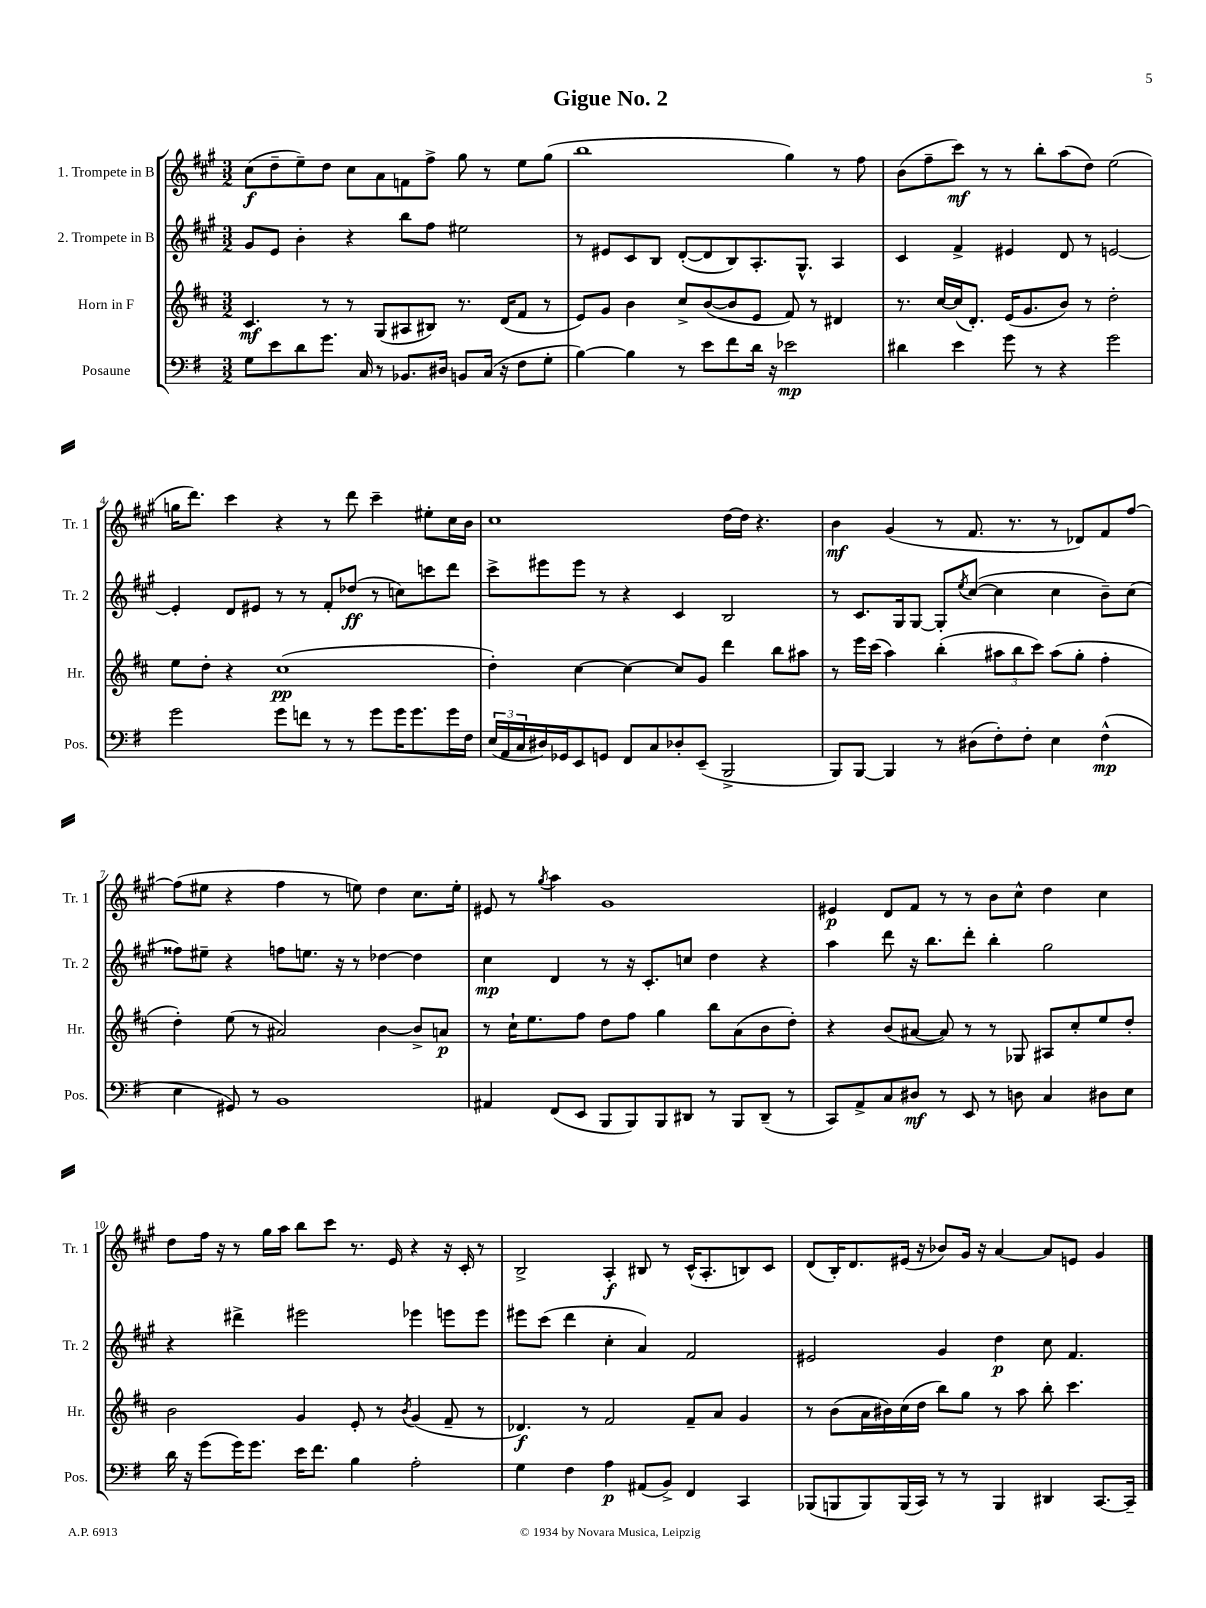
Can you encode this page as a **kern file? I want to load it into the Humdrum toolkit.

**kern	**dynam	**kern	**dynam	**kern	**dynam	**kern	**dynam
*part4	*part4	*part3	*part3	*part2	*part2	*part1	*part1
*staff4	*staff4	*staff3	*staff3	*staff2	*staff2	*staff1	*staff1
*I"Posaune	*	*I"Horn in F	*	*I"2. Trompete in B	*	*I"1. Trompete in B	*
*I'Pos.	*	*I'Hr.	*	*I'Tr. 2	*	*I'Tr. 1	*
*clefF4	*	*clefG2	*	*clefG2	*	*clefG2	*
*k[f#]	*	*k[f#c#]	*	*k[f#c#g#]	*	*k[f#c#g#]	*
*M3/2	*	*M3/2	*	*M3/2	*	*M3/2	*
=1	=1	=1	=1	=1	=1	=1	=1
8G\L	.	4.c#/	mf	8g#/L	.	(8cc#\L	f
8e\	.	.	.	8e/J	.	8dd~\	.
8d\	.	.	.	4b'\	.	8ee~\)	.
8.g\J	.	8r	.	.	.	8dd\J	.
.	.	8r	.	4r	.	8cc#\L	.
16C/	.	.	.	.	.	.	.
8r	.	(8G/L	.	.	.	8a\	.
8.BB-X/L	.	8A#X/	.	8bb\L	.	8fn\	.
.	.	8B#X/J)	.	8ff#\J	.	8ff#^\J	.
16D#X/Jk	.	.	.	.	.	.	.
8BBn/L	.	8.r	.	2ee#X\	.	8gg#\	.
(16C/Jk	.	.	.	.	.	8r	.
16r	.	(16d/KL	.	.	.	.	.
8F#\L	.	8f#/J	.	.	.	8ee\L	.
8G'\J	.	8r	.	.	.	(8gg#\J	.
=2	=2	=2	=2	=2	=2	=2	=2
[4B\)	.	8e/L)	.	8r	.	1bb	.
.	.	8g/J	.	8e#X/L	.	.	.
4B\]	.	4b\	.	8c#/	.	.	.
.	.	.	.	8B/J	.	.	.
8r	.	8cc#^/L	.	([8d'/L	.	.	.
8e\L	.	([8b/	.	8d/]	.	.	.
8f#\	.	8b/]	.	8B/)	.	.	.
16d\Jk	.	8e/J	.	8.A'/	.	.	.
16r	.	.	.	.	.	.	.
2e-X\	mp	8f#/)	.	.	.	4gg#\)	.
.	.	.	.	8.G#^^/J	.	.	.
.	.	8r	.	.	.	.	.
.	.	4d#X/	.	4A/	.	8r	.
.	.	.	.	.	.	8ff#\	.
=3	=3	=3	=3	=3	=3	=3	=3
4d#X\	.	8.r	.	4c#/	.	(8b\L	.
.	.	.	.	.	.	8ff#~\	.
.	.	[16cc#/LL	.	.	.	.	.
4e\	.	(16cc#/J]	.	4f#^/	.	8ccc#\J)	mf
.	.	8.d'/J)	.	.	.	.	.
.	.	.	.	.	.	8r	.
8g\	.	(16e/KL	.	4e#X/	.	8r	.
.	.	8.g/	.	.	.	.	.
8r	.	.	.	.	.	8bb'\L	.
4r	.	8b/J)	.	8d/	.	(8aa\	.
.	.	8r	.	8r	.	8dd\J)	.
2g\	.	2dd'\	.	[2en/	.	(2ee\	.
!!LO:LB:g=z
=4	=4	=4	=4	=4	=4	=4	=4
2g\	.	8ee\L	.	4e'/]	.	16ggn\KL	.
.	.	.	.	.	.	8.ddd\J)	.
.	.	8dd'\J	.	.	.	.	.
.	.	4r	.	8d/L	.	4ccc#\	.
.	.	.	.	8e#X/J	.	.	.
8g\L	.	(1cc#	pp	8r	.	4r	.
8fn\J	.	.	.	8r	.	.	.
8r	.	.	.	8f#'/L	.	8r	.
8r	.	.	.	(8dd-X/J	ff	8ddd\	.
8g\L	.	.	.	8r	.	4ccc#~\	.
16g\K	.	.	.	8ccn\L)	.	.	.
8.g\	.	.	.	.	.	.	.
.	.	.	.	8cccn\	.	8ee#X'\L	.
16g\L	.	.	.	8ddd\J	.	16cc#\L	.
16F#\JJ	.	.	.	.	.	16b\JJ	.
=5	=5	=5	=5	=5	=5	=5	=5
(24E/LL	.	4dd'\)	.	8ccc#^\L	.	1cc#	.
24AA/	.	.	.	.	.	.	.
24C/	.	.	.	.	.	.	.
16D#X/)	.	.	.	8eee#X\	.	.	.
16GG-X/J	.	.	.	.	.	.	.
8EE/	.	[4cc#\	.	8eee#\J	.	.	.
8GGn/J	.	.	.	8r	.	.	.
8FF#/L	.	4cc#\_	.	4r	.	.	.
8C/	.	.	.	.	.	.	.
8D-X'/	.	8cc#/L]	.	4c#/	.	.	.
(8EE~/J	.	8g/J	.	.	.	.	.
2BBB^/	.	4ddd\	.	2B/	.	[16dd\LL	.
.	.	.	.	.	.	16dd\JJ]	.
.	.	.	.	.	.	4.r	.
.	.	8bb\L	.	.	.	.	.
.	.	8aa#X\J	.	.	.	.	.
=6	=6	=6	=6	=6	=6	=6	=6
8BBB/L)	.	8r	.	8r	.	4b\	mf
[8BBB/J	.	16eee\LL	.	8.c#/L	.	.	.
.	.	(16ccc#\JJ	.	.	.	.	.
4BBB/]	.	4aa\)	.	.	.	(4g#/	.
.	.	.	.	16G#/k	.	.	.
.	.	.	.	[8G#/J	.	.	.
8r	.	(4bb'\	.	8G#'/L]	.	8r	.
.	.	.	.	8qee/	.	.	.
(8D#X\L	.	.	.	([8cc#/J	.	8.f#/	.
8F#'\)	.	12aa#X\L	.	4cc#\]	.	.	.
.	.	.	.	.	.	8.r	.
.	.	12bb\	.	.	.	.	.
8F#'\J	.	.	.	.	.	.	.
.	.	12ccc#\J)	.	.	.	.	.
4E\	.	(8aa#\L	.	4cc#\	.	8r	.
.	.	8gg'\J	.	.	.	8d-X/L)	.
(4F#^^\	mp	4ff#'\	.	8b~\L)	.	8f#/	.
.	.	.	.	(8cc#\J	.	[8ff#/J	.
!!LO:LB:g=z
=7	=7	=7	=7	=7	=7	=7	=7
4E\	.	4dd'\)	.	8ff##X\L)	.	(8ff#\L]	.
.	.	.	.	8ee#X~\J	.	8ee#X\J	.
8GG#X/)	.	(8ee\	.	4r	.	4r	.
8r	.	8r	.	.	.	.	.
1BB	.	2a#X/)	.	8ffn\L	.	4ff#\	.
.	.	.	.	8.een\J	.	.	.
.	.	.	.	.	.	8r	.
.	.	.	.	16r	.	.	.
.	.	.	.	8r	.	8een\)	.
.	.	[4b\	.	[4dd-X\	.	4dd\	.
.	.	8b^/L]	.	4dd-\]	.	8.cc#\L	.
.	.	8an/J	p	.	.	.	.
.	.	.	.	.	.	16ee'\Jk	.
=8	=8	=8	=8	=8	=8	=8	=8
4AA#X/	.	8r	.	4cc#\	mp	8e#X/	.
.	.	16cc#`\KL	.	.	.	8r	.
.	.	8.ee\	.	.	.	.	.
.	.	.	.	.	.	8qgg#/	.
(8FF#/L	.	.	.	4d/	.	4aa\	.
8EE/J	.	8ff#\J	.	.	.	.	.
8BBB/L	.	8dd\L	.	8r	.	1g#	.
8BBB/)	.	8ff#\J	.	16r	.	.	.
.	.	.	.	8.c#'/L	.	.	.
8BBB/	.	4gg\	.	.	.	.	.
8DD#X/J	.	.	.	8ccn/J	.	.	.
8r	.	8bb\L	.	4dd\	.	.	.
8BBB/L	.	(8a\	.	.	.	.	.
(8DD#~/J	.	8b\	.	4r	.	.	.
8r	.	8dd'\J)	.	.	.	.	.
=9	=9	=9	=9	=9	=9	=9	=9
8CC/L)	.	4r	.	4aa\	.	4e#X/	p
8AA^/	.	.	.	.	.	.	.
8C/	.	(8b/L	.	8ddd\	.	8d/L	.
8D#X/J	mf	[8a#X/J	.	16r	.	8f#/J	.
.	.	.	.	8.bb\L	.	.	.
8r	.	8a#/])	.	.	.	8r	.
8EE/	.	8r	.	8ddd'\J	.	8r	.
8r	.	8r	.	4bb'\	.	8b\L	.
8Dn\	.	8G-X/	.	.	.	8cc#^^\J	.
4C/	.	8A#X/L	.	2gg#\	.	4dd\	.
.	.	8cc#'/	.	.	.	.	.
8D#X\L	.	8ee/	.	.	.	4cc#\	.
8E\J	.	8dd'/J	.	.	.	.	.
!!LO:LB:g=z
=10	=10	=10	=10	=10	=10	=10	=10
16d\	.	2b\	.	4r	.	8dd\L	.
16r	.	.	.	.	.	.	.
(8g\L	.	.	.	.	.	16ff#\Jk	.
.	.	.	.	.	.	16r	.
16g\K)	.	.	.	4ddd#X^\	.	8r	.
8.g\J	.	.	.	.	.	.	.
.	.	.	.	.	.	16gg#\LL	.
.	.	.	.	.	.	16aa\JJ	.
16e\KL	.	4g/	.	2eee#X\	.	8bb\L	.
8.f#\J	.	.	.	.	.	.	.
.	.	.	.	.	.	8ccc#\J	.
4B\	.	8e'/	.	.	.	8.r	.
.	.	8r	.	.	.	.	.
.	.	.	.	.	.	16e/	.
.	.	8qb/	.	.	.	.	.
2A'\	.	(4g/	.	4eee-X\	.	4r	.
.	.	8f#~/	.	8eeen\L	.	16r	.
.	.	.	.	.	.	16c#'/	.
.	.	8r	.	8eee\J	.	8r	.
=11	=11	=11	=11	=11	=11	=11	=11
4G\	.	4.d-X/)	f	8eee#X\L	.	2B^/	.
.	.	.	.	(8ccc#\J	.	.	.
4F#\	.	.	.	4ddd\	.	.	.
.	.	8r	.	.	.	.	.
4A\	p	2f#/	.	4cc#'\	.	4A'/	f
(8AA#X/L	.	.	.	4a/)	.	8B#X/	.
8BB^/J)	.	.	.	.	.	8r	.
4FF#/	.	8f#~/L	.	2f#/	.	(16c#^^/KL	.
.	.	.	.	.	.	8.A'/	.
.	.	8a/J	.	.	.	.	.
4CC/	.	4g/	.	.	.	8Bn/)	.
.	.	.	.	.	.	8c#/J	.
=12	=12	=12	=12	=12	=12	=12	=12
(8BBB-X/L	.	8r	.	2e#X/	.	(8d/L	.
8BBBn/	.	(8b\L	.	.	.	16B'/K)	.
.	.	.	.	.	.	8.d/	.
8BBB/)	.	16a\L	.	.	.	.	.
.	.	16b#X\)	.	.	.	.	.
(16BBB/L	.	(16cc#\	.	.	.	(16e#X/Jk	.
16CC/JJ)	.	16dd\JJ	.	.	.	16r	.
8r	.	8bb\L)	.	4g#/	.	8b-X/L)	.
8r	.	8gg\J	.	.	.	16g#/Jk	.
.	.	.	.	.	.	16r	.
4BBB/	.	8r	.	4dd\	p	[4a/	.
.	.	8aa\	.	.	.	.	.
4DD#X/	.	8bb'\	.	8cc#\	.	8a/L]	.
.	.	4.ccc#\	.	4.f#/	.	8en/J	.
[8.CC/L	.	.	.	.	.	4g#/	.
16CC~/Jk]	.	.	.	.	.	.	.
==	==	==	==	==	==	==	==
*-	*-	*-	*-	*-	*-	*-	*-
